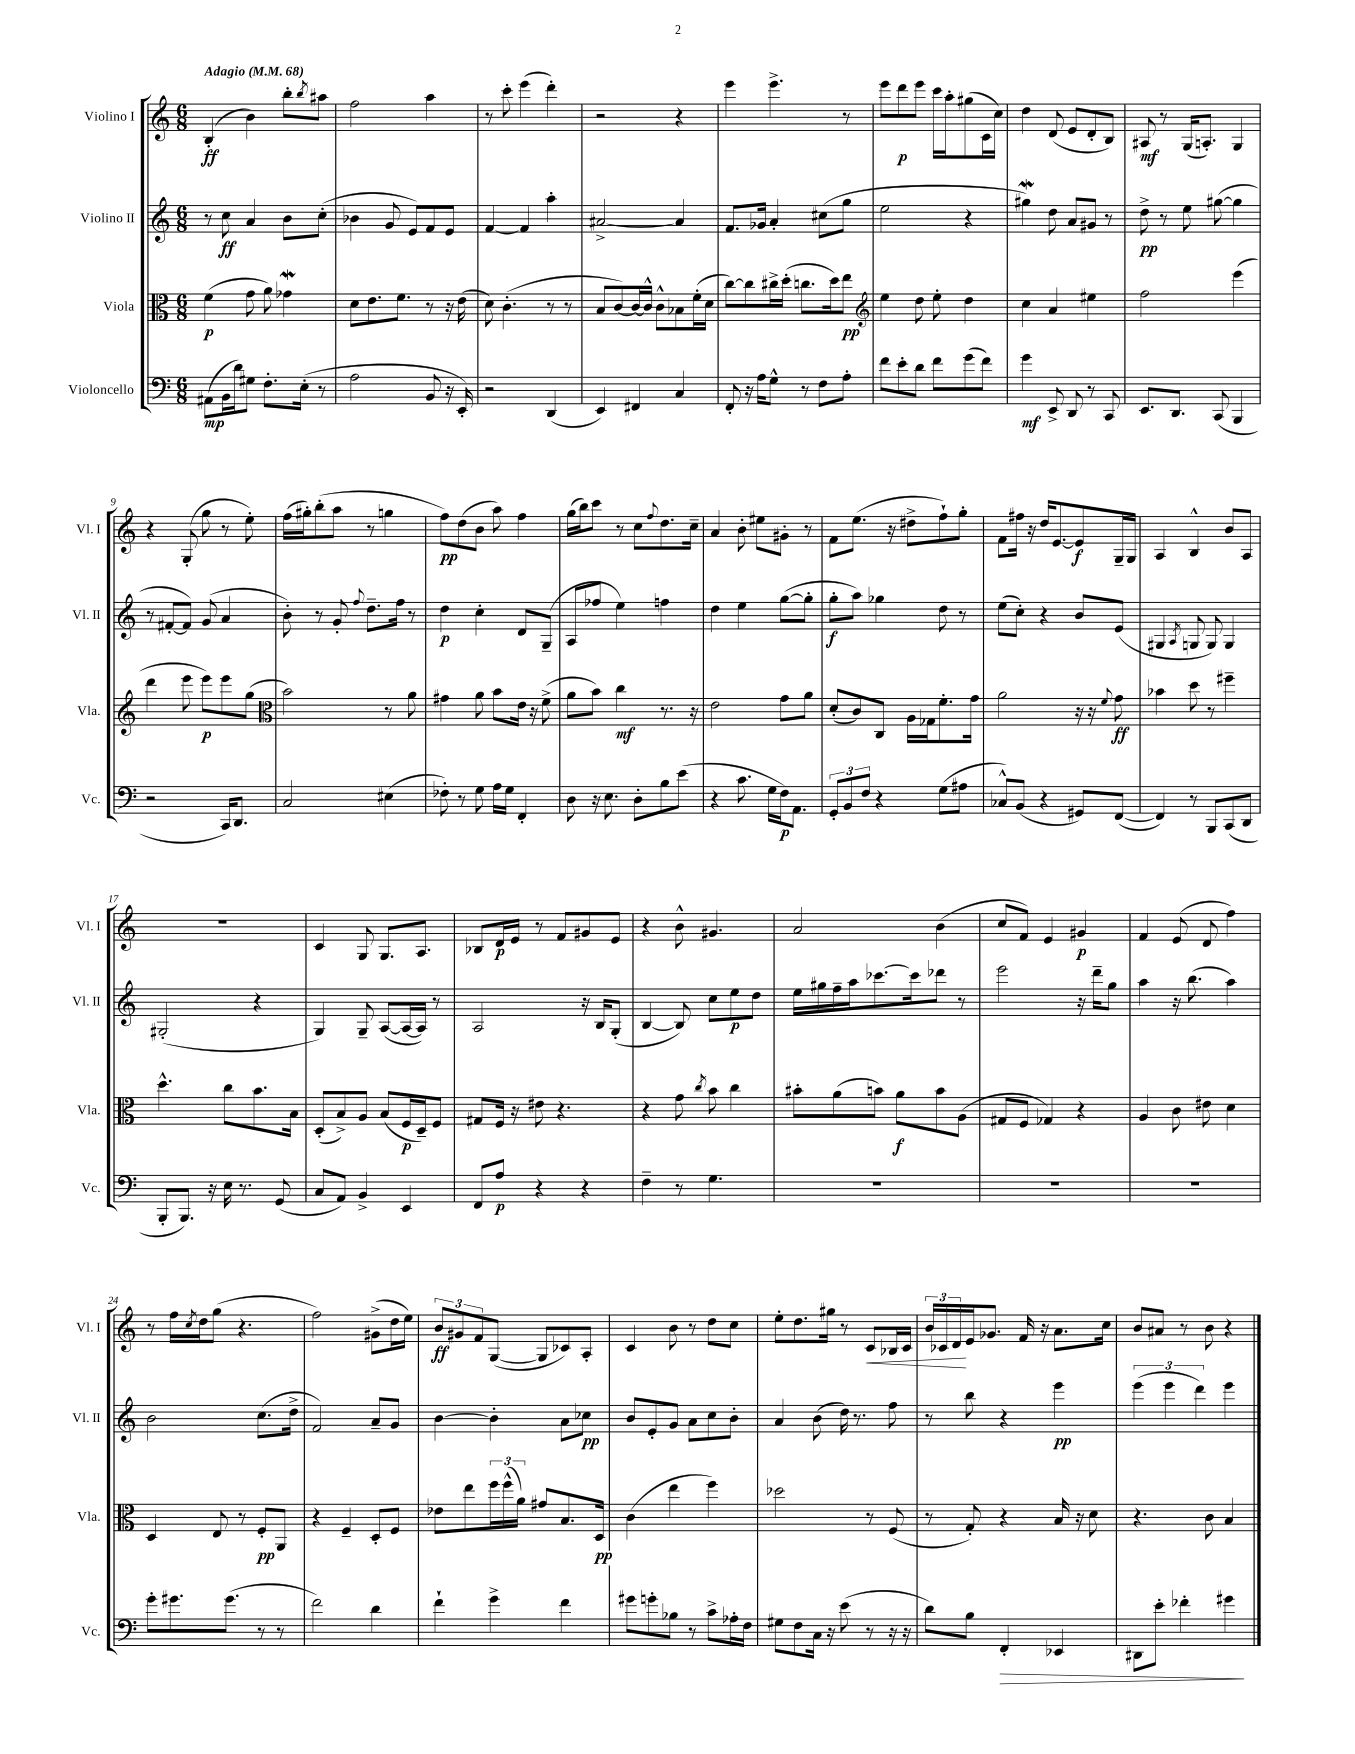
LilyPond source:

<<
\new StaffGroup <<
\new Staff = "s0" \with { instrumentName = "Violino I" shortInstrumentName = "Vl. I" } {
    \clef treble \key c \major \numericTimeSignature \time 6/8 \tempo "Adagio" 4 = 68
    b4-.\ff( b'4) b''8-. \acciaccatura { b''8 } ais''8 |
    f''2 a''4 |
    r8 c'''8-. e'''4( d'''4-.) |
    r2 r4 |
    e'''4 e'''4.-> r8 |
    e'''8 d'''8\p e'''8 c'''16 a''16-. gis''8( c'16 c''16) |
    d''4 d'8( e'8 d'8-. b8) |
    ais8\mf r8 g16( a8.-.) g4 |
    r4 g8-.( g''8 r8 e''8-.) |
    f''16( gis''16-.) b''8-.( a''8 r8 g''4 |
    f''8\pp) d''8( b'8 a''8) f''4 |
    g''16( b''16) c'''8 r8 c''8 \appoggiatura { f''8 } d''8. c''16-- |
    a'4 b'8-. eis''8 gis'8-. r8 |
    f'8 e''8.( r16 dis''8-> f''8-!) g''8-. |
    f'8 fis''16 r16 d''16 e'8.~ e'8\f g16-- g16 |
    a4 b4-^ b'8 a8 |
    R2. |
    c'4 g8 g8. a8. |
    bes8 d'16\p e'16 r8 f'8 gis'8 e'8 |
    r4 b'8-^ gis'4. |
    a'2 b'4( |
    c''8 f'8) e'4 gis'4\p |
    f'4 e'8( d'8 f''4) |
    r8 f''16 \acciaccatura { c''8 } d''16 g''8( r4. |
    f''2) gis'8->( d''16 e''16) |
    \tuplet 3/2 { b'8\ff gis'8 f'8 } g8~( g8 ces'8) a8-. |
    c'4 b'8 r8 d''8 c''8 |
    e''8-. d''8. gis''16 r8 c'8\< bes16 c'16 |
    \tuplet 3/2 { b'16 ces'16 d'16\! } e'16 ges'8. f'16 r16 a'8. c''16 |
    b'8 ais'8 r8 b'8 r4 \bar "|." |
}
\new Staff = "s1" \with { instrumentName = "Violino II" shortInstrumentName = "Vl. II" } {
    \clef treble \key c \major \numericTimeSignature \time 6/8
    r8 c''8\ff a'4 b'8 c''8-.( |
    bes'4 g'8 e'8) f'8 e'8 |
    f'4~ f'4 a''4-. |
    ais'2~-> ais'4 |
    f'8. ges'16 a'4-. cis''8( g''8 |
    e''2 r4 |
    gis''4\mordent) d''8 a'8 gis'8 r8 |
    d''8->\pp r8 e''8 gis''8~( gis''4 |
    r8 fis'8~-. fis'8) g'8( a'4 |
    b'8-.) r8 g'8-. \appoggiatura { f''8 } d''8.-- f''16 r8 |
    d''4\p c''4-. d'8 g8--( |
    a8 fes''8 e''4) f''4 |
    d''4 e''4 g''8~( g''8-. |
    g''8-.\f a''8) ges''4 d''8 r8 |
    e''8( c''8-.) r4 b'8 e'8( |
    gis4 \acciaccatura { a8 } g8 g8) g4 |
    gis2-.( r4 |
    g4) g8-- a8~( a16~ a16) r8 |
    a2 r16 b16 g8-.( |
    b4~ b8) c''8 e''8\p d''8 |
    e''16 gis''16 f''16-- a''16 ces'''8.~ ces'''16 des'''8 r8 |
    e'''2 r16 d'''16-- g''8 |
    a''4 r16 b''8.( a''4) |
    b'2 c''8.( d''16-> |
    f'2) a'8-- g'8 |
    b'4~ b'4-. a'8 ces''8\pp |
    b'8 e'8-. g'8 a'8 c''8 b'8-. |
    a'4 b'8( d''16) r8. f''8 |
    r8 b''8 r4 e'''4\pp |
    \tuplet 3/2 { e'''4( e'''4 d'''4) } e'''4 \bar "|." |
}
\new Staff = "s2" \with { instrumentName = "Viola" shortInstrumentName = "Vla." } {
    \clef alto \key c \major \numericTimeSignature \time 6/8
    f'4\p( g'8 a'8) ges'4\mordent |
    d'8 e'8. f'8. r8 r16 e'16( |
    d'8) c'4.-.( r8 r8 |
    b8 c'8~) c'16~ c'16-^ c'8-^ bes8 f'16-.( d'16 |
    c''8~) c''8 cis''16-> d''16-.( c''8. d''16) e''8\pp |
    \clef treble e''4 d''8 e''8-. d''4 |
    c''4 a'4 eis''4 |
    f''2 e'''4( |
    d'''4 e'''8 e'''8\p) e'''8 g''8( |
    \clef alto b'2) r8 a'8 |
    gis'4 a'8 b'8 e'16 r16 f'8->( |
    a'8 b'8) c''4\mf r8. r16 |
    e'2 g'8 a'8 |
    d'8-.( c'8) c8 a16 ges16 f'8.-. g'16 |
    a'2 r16 r16 \appoggiatura { f'8 } g'8\ff |
    bes'4 d''8 r8 fis''4-- |
    d''4.-^ c''8 b'8. b16 |
    d8-.( b8->) a8 b8( f16\p d16--) f8 |
    gis8 f16 r16 eis'8 r4. |
    r4 g'8 \acciaccatura { c''8 } b'8 c''4 |
    bis'8-. a'8( b'8) a'8\f b'8 a8( |
    gis8 f8 ges4) r4 |
    a4 c'8 eis'8 d'4 |
    d4 e8 r8 f8-.\pp a,8 |
    r4 f4-- d8-. f8 |
    ees'8 e''8 \tuplet 3/2 { f''16 f''16-^( a'16) } gis'8 b8. d16\pp |
    c'4( e''4 f''4) |
    des''2 r8 f8( |
    r8 g8-.) r4 b16 r16 d'8 |
    r4. c'8 b4 \bar "|." |
}
\new Staff = "s3" \with { instrumentName = "Violoncello" shortInstrumentName = "Vc." } {
    \clef bass \key c \major \numericTimeSignature \time 6/8
    ais,8\mp( b,16 d'16) gis8 f8.-. e16-.( r8 |
    a2 b,8 r16 e,16-.) |
    r2 d,4( |
    e,4) fis,4 c4 |
    f,8-. r16 a16 g8-^ r8 f8 a8-. |
    f'8 e'8-. d'8 f'8 g'8( f'8) |
    g'4\mf e,8-> d,8 r8 c,8 |
    e,8. d,8. c,8( b,,4 |
    r2 c,16) d,8. |
    c2 eis4( |
    fes8-.) r8 g8 a16 g16 f,4-. |
    d8 r16 e8. d8-. b8 e'8( |
    r4 c'8. g16 f16\p) a,8. |
    \tuplet 3/2 { g,8-. b,8 f8 } r4 g8( ais8 |
    ces8-^) b,8( r4 gis,8) f,8~( |
    f,4) r8 b,,8 c,8( d,8 |
    b,,8-. b,,8.) r16 e16 r8. g,8( |
    c8 a,8) b,4-> e,4 |
    f,8 a8\p r4 r4 |
    f4-- r8 g4. |
    R2. |
    R2. |
    R2. |
    g'8-. gis'8. gis'8.( r8 r8 |
    f'2) d'4 |
    f'4-! g'4-> f'4 |
    gis'8 g'8-. bes8 r8 c'8-> aes16-. f16 |
    gis8 f8 c16 r16 e'8( r8 r16 r16 |
    d'8) b8 f,4-.\> ees,4 |
    dis,8 e'8-. fes'4-. gis'4\! \bar "|." |
}
>>
>>
